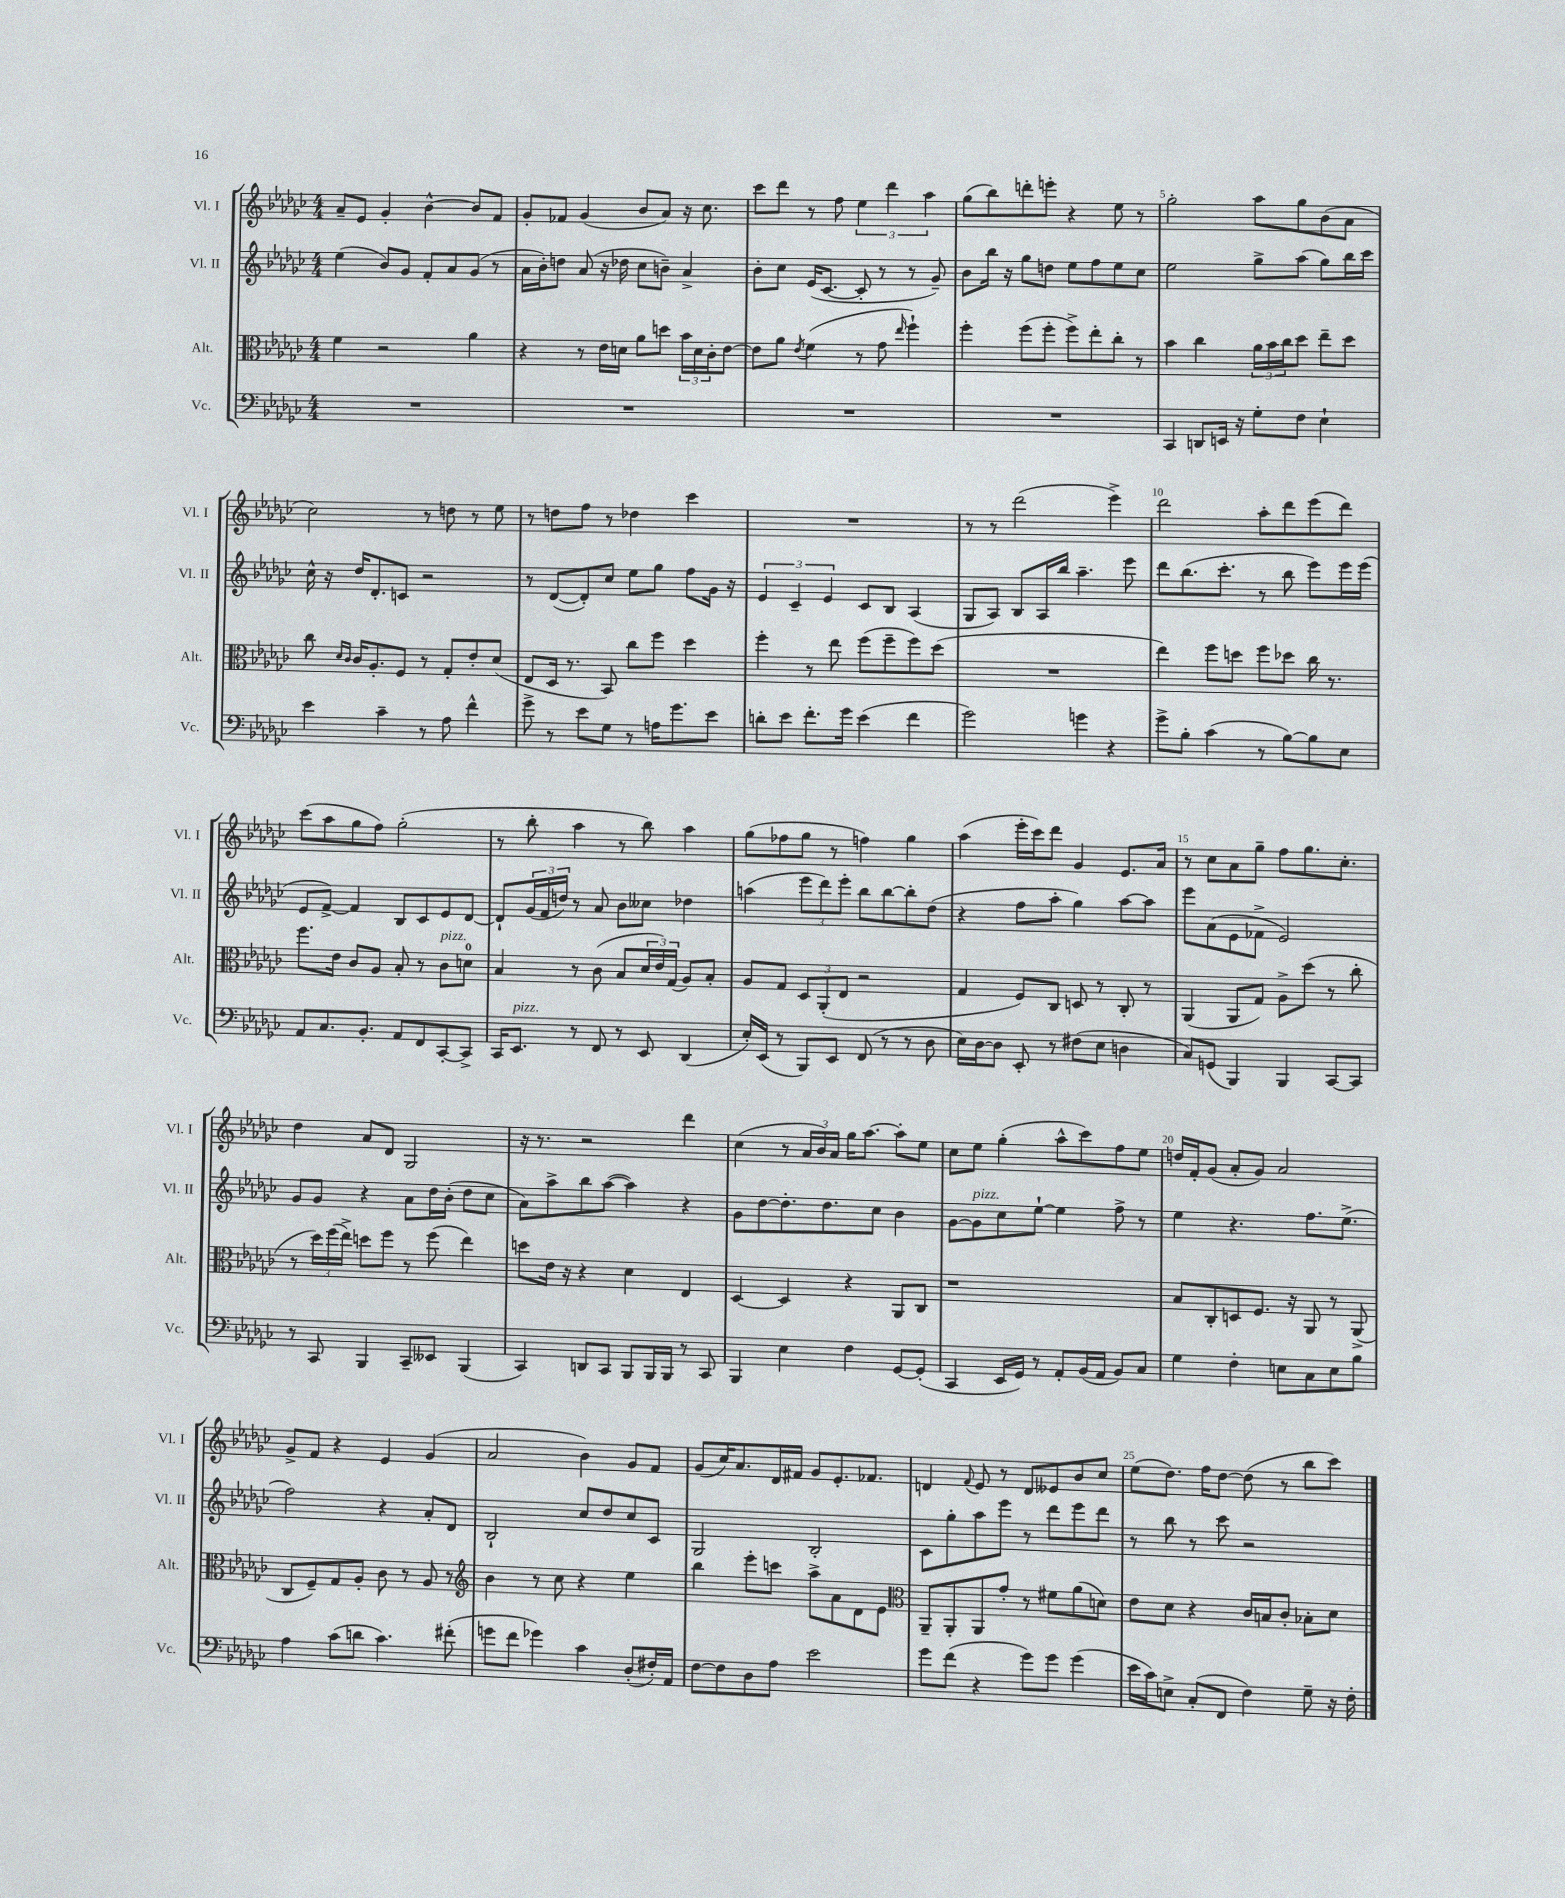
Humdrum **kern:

**kern	**kern	**kern	**kern
*part4	*part3	*part2	*part1
*staff4	*staff3	*staff2	*staff1
*I"Vc.	*I"Alt.	*I"Vl. II	*I"Vl. I
*I'Vc.	*I'Alt.	*I'Vl. II	*I'Vl. I
*clefF4	*clefC3	*clefG2	*clefG2
*k[b-e-a-d-g-c-]	*k[b-e-a-d-g-c-]	*k[b-e-a-d-g-c-]	*k[b-e-a-d-g-c-]
*M4/4	*M4/4	*M4/4	*M4/4
=1	=1	=1	=1
1r	4f\	(4ee-\	8a-~/L
.	.	.	8e-/J
.	2r	8b-/L)	4g-'/
.	.	8g-/J	.
.	.	8f'/L	[4b-^^\
.	.	8a-/	.
.	4a-\	(8g-/J	8b-/L]
.	.	8r	8f/J
=2	=2	=2	=2
1r	4r	16a-\LL	8g-'/L
.	.	16b-'\J)	.
.	.	8ddn\J	8f-X/J
.	8r	(8a-/	(4g-/
.	16e-\LL	16r	.
.	16dn\JJ	16dd-X\	.
.	8a-\L	8cc-\L	8b-/L
.	8ddn\J	8bn~\J)	8a-/J)
.	24b-\LL	4a-^/	16r
.	24d\	.	.
.	.	.	8.cc-\
.	24c-'\J	.	.
.	[8e-\J	.	.
=3	=3	=3	=3
1r	8e-\L]	8b-'\L	8ccc-\L
.	8a-\J	8cc-\J	8ddd-\J
.	8qe-/	.	.
.	(4f\	(16e-/KL	8r
.	.	[8.c-/J	.
.	.	.	8ff\
.	8r	8c-'/]	6ee-\
.	8g-\	8r	.
.	.	.	6ddd-\
.	16qqee-/	.	.
.	4ff`\)	8r	.
.	.	.	6aa-\
.	.	8g-~/)	.
=4	=4	=4	=4
1r	4ff'\	8b-\L	(8gg-\L
.	.	16bb-\Jk	8bb-\)
.	.	16r	.
.	(8ff\L	8gg-\L	8dddn'\
.	8ff'\J	8ddn\J	8eeen'\J
.	8ff^\L)	8ee-\L	4r
.	8ee-'\	8ff\	.
.	8cc-'\J	8ee-\	8ee-\
.	8r	8cc-\J	8r
=5	=5	=5	=5
4CC-/	4b-\	2ee-\	2gg-'\
8DDn/L	4cc-\	.	.
16EEn/Jk	.	.	.
16r	.	.	.
8G-'\L	24a-\LL	8gg-^\L	8aa-\L
.	24b-\	.	.
.	24cc-\J	.	.
8F\J	8dd-\J	(8aa-\J	8gg-\
4E-`\	8ee-~\L	8gg-\L)	(8b-\
.	8dd-\J	16bb-\L	8a-\J
.	.	16ccc-\JJ	.
!!LO:LB:g=z
=6	=6	=6	=6
4e-\	8cc-\	16cc-^^\	2cc-\)
.	.	16r	.
.	16qqd-/LL	.	.
.	16qqc-/JJ	.	.
.	16c-/KL	16dd-/KL	.
.	8.A-'/	8.d-'/	.
4c-~\	.	.	.
.	8F/J	8cn/J	.
8r	8r	2r	8r
8A-\	8G-'/L	.	8ddn\
4f^^\	8e-'/	.	8r
.	(8d-/J	.	8ee-\
=7	=7	=7	=7
8g-^\	8E-/L	8r	8r
8r	16D-/Jk	([8d-/L	8ddn\L
.	8.r	.	.
8e-\L	.	8d-'/])	8ff\J
8G-\J	8BB-/)	8cc-/J	8r
8r	8cc-\L	8ee-\L	4dd-X\
16An\KL	8ff\J	8gg-\J	.
8.g-\	.	.	.
.	4dd-\	8ff\L	4ccc-\
8e-\J	.	16g-\Jk	.
.	.	16r	.
=8	=8	=8	=8
8dn'\L	4ff'\	6e-/	1r
8e-\J	.	.	.
.	.	6c-~/	.
8.f'\L	8r	.	.
.	.	6e-/	.
.	8ee-\	.	.
16g-\Jk	.	.	.
(4e-\	(8ff\L	8c-/L	.
.	8ff~\	8B-/J	.
4f\	8ff\)	(4A-/	.
.	(8dd-\J	.	.
=9	=9	=9	=9
2g-\)	1r	8G-/L	8r
.	.	8A-/J)	8r
.	.	8B-/L	(2ddd-\
.	.	16A-/L	.
.	.	16bb-/JJ	.
4gn\	.	4.aa-~\	.
4r	.	.	4eee-^\)
.	.	8eee-\	.
=10	=10	=10	=10
8g-^\L	4ee-\)	8ddd-\L	2ddd-\
8B-'\J	.	(8.bb-\	.
(4c-\	8ff\L	.	.
.	.	8.ccc-'\J	.
.	8ddn\J	.	.
8r	8ff\L	8r	8aa-'\L
[8B-\L)	8dd-X\J	8bb-\	8ddd-\
8B-\]	16cc-\	8eee-\L)	(8eee-\
.	8.r	.	.
8E-\J	.	16eee-\L	8ddd-\J)
.	.	(16eee-\JJ	.
!!LO:LB:g=z
=11	=11	=11	=11
8AA-/L	8.ff\L	8e-/L	(8ccc-\L
8.C-/	.	[8f^/J)	8aa-\
.	16e-\Jk	.	.
.	8c-/L	4f/]	8gg-\
8.BB-'/J	.	.	.
.	8A-/J	.	8ff\J)
8AA-/L	8B-'/	8B-/L	(2gg-'\
8FF/	8r	8c-/	.
!	!LO:TX:a:i:t=pizz.	!	!
[8CC-'/	8c-\L	8e-/	.
8CC-^/J]	8dn\J	[8d-/J	.
=12	=12	=12	=12
16CC-/KL	4B-/	8d-`/L]	8r
!LO:TX:a:i:t=pizz.	!	!	!
8.EE-/J	.	.	.
.	.	(24g-/L	8bb-'\
.	.	24f/	.
.	.	24ddn/JJ)	.
8r	8r	8r	4aa-\
8FF/	(8c-\	8a-/	.
8r	8B-/L	8b-\L	8r
8EE-/	24d-/L	8cc--X\J	8bb-\)
.	24e-/)	.	.
.	(24G-/JJ	.	.
(4DD-/	8A-/L)	4dd-X\	4aa-\
.	8B-'/J	.	.
=13	=13	=13	=13
16E-'/LL)	8A-/L	(4aan\	(8gg-\L
(16EE-/JJ	.	.	.
8r	8G-/J	.	8ff-X\
8BBB-/L)	12D-/L	12eee-\L	8gg-\J
.	(12AA-'/	12ddd-\)	.
8EE-/J	.	.	8r
.	12E-/J	12eee-'\J	.
(8FF/	2r	8bb-\L	4ffn\)
8r	.	[8bb-\	.
8r	.	8bb-'\]	4gg-\
8D-\	.	(8dd-\J	.
=14	=14	=14	=14
16E-\LL)	4G-/	4r	(4aa-\
[16D-\J	.	.	.
8D-\J]	.	.	.
8EE-'/	8F/L)	8ff\L	16eee-'\LL
.	.	.	16ccc-\J)
8r	8C-/J	8aa-'\J	8ddd-\J
(8F#X\L	8Dn/	4gg-\)	4g-/
8E-\J	8r	.	.
4Dn\	8C-'/	[8aa-\L	8.e-/L
.	8r	8aa-\J]	.
.	.	.	16a-/Jk
=15	=15	=15	=15
8C-/L)	(4AA-/	8eee-\L	8r
(8GGn/J	.	(8a-\	8cc-\L
4BBB-/)	8AA-/L	8e-\	8a-\
.	8G-/J)	8f-X^\J	8gg-~\J
4BBB-/	8A-^\L	2e-/)	8ff\L
.	(8dd-\J	.	8.gg-\
[8CC-/L	8r	.	.
.	.	.	8.cc-'\J
8CC-/J]	8cc-'\	.	.
!!LO:LB:g=z
=16	=16	=16	=16
8r	8r	8g-/L	4dd-\
8CC-/	24dd-\LL)	8g-/J	.
.	(24ff\	.	.
.	24ee-^\JJ)	.	.
4BBB-/	8ddn\L	4r	8a-/L
.	8ff\J	.	8d-/J
8CC-~/L	8r	8a-\L	2G-/
8EE--X/J	(8ff\	16dd-\L	.
.	.	(16b-'\JJ	.
(4BBB-/	4ee-\)	8dd-\L	.
.	.	8cc-\J	.
=17	=17	=17	=17
4CC-/)	8ddn\L	8a-\L)	16r
.	.	.	8.r
.	16e-\Jk	8aa-^\	.
.	16r	.	.
8DDn/L	4r	8bb-\	2r
8CC-/J	.	([8aa-\J	.
8BBB-/L	4d-\	4aa-\])	.
16BBB-/L	.	.	.
16BBB-/JJ	.	.	.
8r	4E-/	4r	4ddd-\
8CC-/	.	.	.
=18	=18	=18	=18
4BBB-/	[4D-/	8g-\L	(4cc-\
.	.	[8dd-\	.
4E-\	4D-/]	8.dd-'\]	8r
.	.	.	24a-/LL
.	.	.	24b-/)
.	.	8.dd-\	.
.	.	.	24a-/JJ
4F\	4r	.	16gg-\KL
.	.	.	[8.aa-\J
.	.	8cc-\J	.
[8GG-/L	8AA-/L	4b-\	8aa-'\L]
(8GG-'/J]	8C-/J	.	8ee-\J
=19	=19	=19	=19
4CC-/	1r	[8g-\L	8cc-\L
!	!	!LO:TX:a:i:t=pizz.	!
.	.	8g-\]	8ee-\J
16EE-/LL	.	8cc-\	(4gg-'\
16GG-/JJ)	.	.	.
8r	.	[8ee-`\J	.
8AA-'/L	.	4ee-\]	8aa-^^\L
(16BB-/L	.	.	8ccc-\)
16AA-/JJ	.	.	.
8BB-/L)	.	8ff^\	8ff\
8C-/J	.	8r	8ee-\J
=20	=20	=20	=20
4G-\	8B-/L	4ee-\	16ddn/LL
.	.	.	16f'/J
.	8C-'/	.	(8g-/J
4F'\	8Dn/	4.r	8a-'/L
.	8.F/J	.	8g-/J)
8En\L	.	.	2a-/
.	16r	.	.
8C-\	8AA-/	8.ff\L	.
8E\	8r	.	.
.	.	(8.ee-^\J	.
8B-\J	(8AA-^/	.	.
!!LO:LB:g=z
=21	=21	=21	=21
4A-\	8C-/L	2ff\)	8g-^/L
.	8F~/)	.	8f/J
(8c-\L	8G-/	.	4r
8dn\J	8A-'/J	.	.
4.c-\)	8c-\	4r	4e-/
.	8r	.	.
.	8A-/	8a-'/L	(4g-/
(8f#X'\	8r	8d-/J	.
=22	=22	=22	=22
*	*clefG2	*	*
8gn\L	4b-\	2B-`/	2a-/
8f\J	.	.	.
4g-X\)	8r	.	.
.	8cc-\	.	.
4c-\	4r	8cc-/L	4b-\)
.	.	8dd-/	.
(8D-'/L	4ee-\	8cc-/	8g-/L
16F#X'/L)	.	8c-/J	8f/J
16AA-/JJ	.	.	.
=23	=23	=23	=23
[8F\L	4bb-\	2G-/	(8g-/L
8F\]	.	.	16cc-/K)
.	.	.	8.a-/
8D-\	8eee-'\L	.	.
8A-\J	8cccn\J	.	16d-/L
.	.	.	16f#X/JJ
2e-\	8aa-^\L	2B-'/	8g-/L
.	8a-\	.	8.e-'/
.	8d-\	.	.
.	.	.	8.f-X/J
.	8e-\J	.	.
=24	=24	=24	=24
*	*clefC3	*	*
8g-\L	8AA-~/L	8c-\L	4dn/
(8f\J	8AA-'/	8gg-'\	.
.	.	.	8qqf/
4r	8AA-/	8aa-\	8e-/
.	8g-'/J	8eee-\J	8r
8g-\L)	8r	8r	8d/L
8g-\J	8f#X\L	8ddd-\L	8e--X/
(4g-\	(8a-\	8eee-\	8b-/
.	8dn\J)	8ddd-\J	8cc-/J
=25	=25	=25	=25
16e-\LL	8e-\L	8r	(8ee-\L
16c-\J)	.	.	.
8En^\J	8d-\J	8bb-\	8.dd-\J)
(8C-'/L	4r	8r	.
.	.	.	16ff\KL
8FF/J	.	8ccc-\	[8dd-\J
4F\)	16c-/LL	2r	(8dd-\]
.	16Bn/J	.	.
.	8c-'/J	.	8r
8G-~\	8B-X'\L	.	8bb-\L
16r	8d-\J	.	8ccc-\J)
16F'\	.	.	.
==	==	==	==
*-	*-	*-	*-
